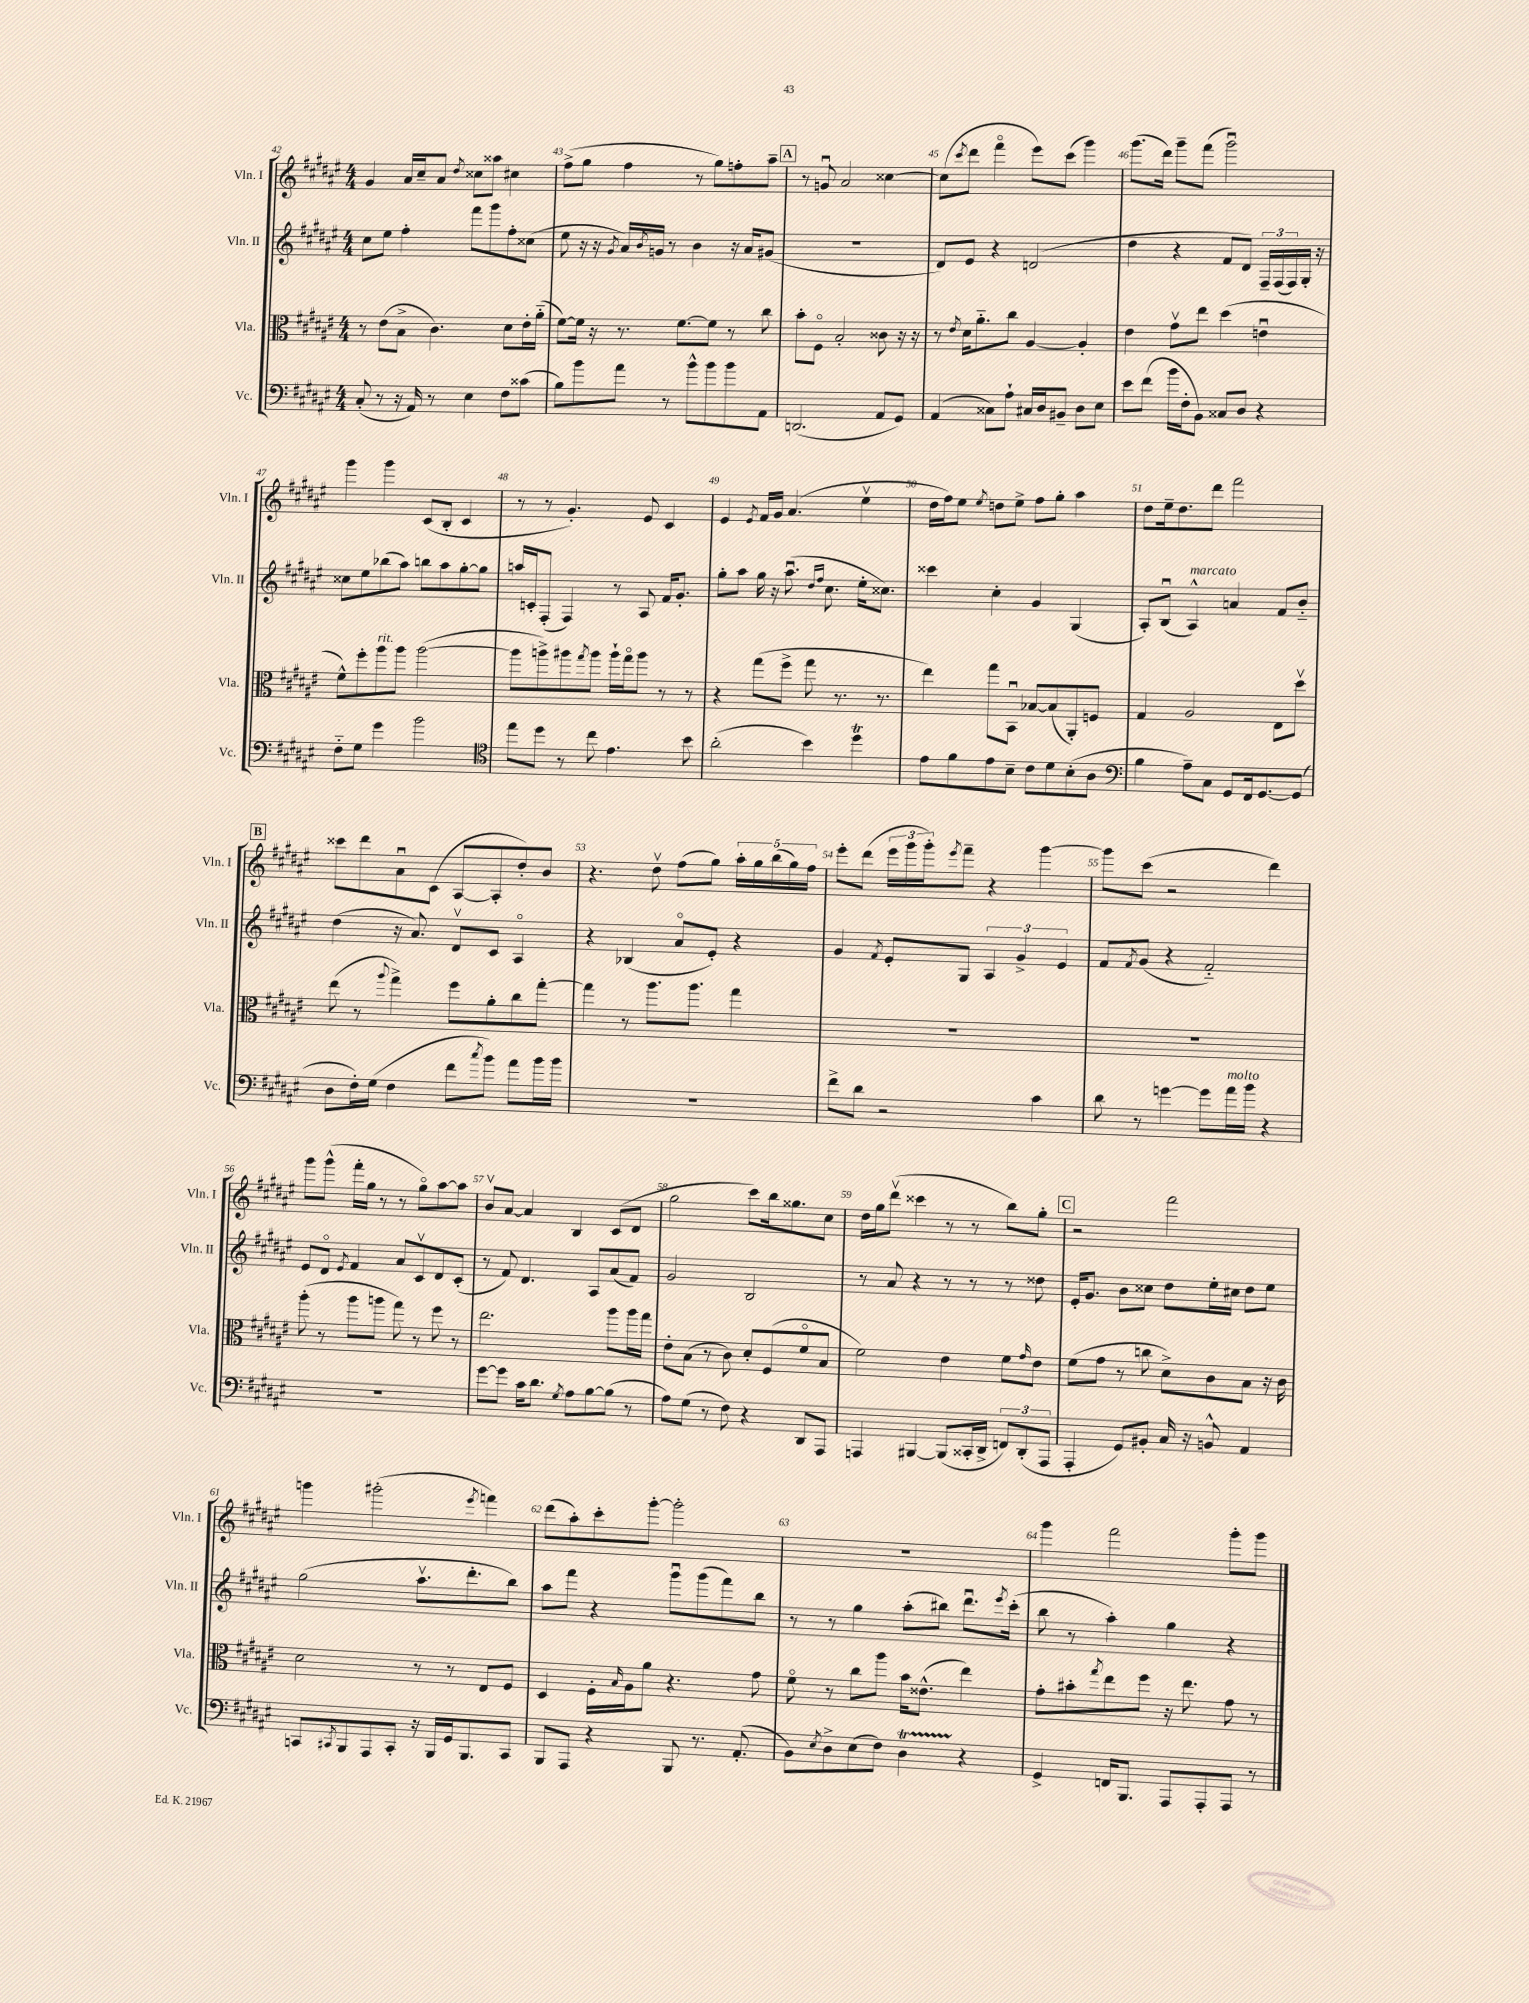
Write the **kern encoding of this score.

**kern	**kern	**kern	**kern
*part4	*part3	*part2	*part1
*staff4	*staff3	*staff2	*staff1
*I"Vc.	*I"Vla.	*I"Vln. II	*I"Vln. I
*I'Vc.	*I'Vla.	*I'Vln. II	*I'Vln. I
*clefF4	*clefC3	*clefG2	*clefG2
*k[f#c#g#d#a#e#]	*k[f#c#g#d#a#e#]	*k[f#c#g#d#a#e#]	*k[f#c#g#d#a#e#]
*M4/4	*M4/4	*M4/4	*M4/4
=42	=42	=42	=42
(8C#'/	8r	8cc#\L	4g#/
8r	(8e#\L	8ee#\J	.
16r	8B^\J	4ff#'\	16a#/LL
16AA#/)	.	.	16cc#~/J
8r	4.c#\)	.	8a#/J
.	.	.	8qdd#/
4E#\	.	8fff#\L	8cc##X\L
.	.	8ggg#\	8aa##X\J
8F#\L	8d#\L	8ff#'\	4cc#X\
(8c##X\J	16e#'\L	(8cc##X\J	.
.	(16a#\JJ	.	.
=43	=43	=43	=43
8B\L)	[8f#\L)	8ee#\	(8ff#^\L
8b\	16f#\Jk]	16r	8gg#\J
.	16r	16r	.
.	.	8qg#/	.
8a#\J	8.r	16a#/LL)	4ff#\
.	.	8qb/	.
.	.	16gn/JJ	.
8r	.	8r	.
.	[8.f#\L	.	.
8b^^\L	.	4b\	8r
8b\	8f#\J]	.	8gg#\L)
8b\	8r	16r	8ffn'\
.	.	16a#/KL	.
8AA#\J	8cc#\	(8g#X/J	8aa#~\J
!!LO:REH:place=s1:t=A
=44	=44	=44	=44
(2.DDn/	8b'\L	1r	8r
.	8F#\J	.	8gnu/
.	2B'/	.	2a#/
8AA#/L	8c##X\	.	[4cc##X\
8GG#/J)	16r	.	.
.	16r	.	.
=45	=45	=45	=45
(4AA#/	8r	8d#/L)	(8cc##\L]
.	8qe#/	.	8qccc#/
.	16d#\KL	8e#/J	8ddd#\J
.	8.a#\	.	.
8C##X\L)	.	4r	4fff#\
8A#`\J	8cc#\J	.	.
16C#X/LL	[4A#/	(2dn/	8eee#\L)
16D#/J	.	.	.
8BB#X~/J	.	.	(8ccc#\J
8D#\L	4A#'/]	.	4ggg#\)
8E#\J	.	.	.
=46	=46	=46	=46
8e#\L	4e#\	4dd#\	(8.ggg#\L
(8f#\J	.	.	.
.	.	.	16ddd#\Jk)
16b\LL	8g#v\L	4r	8ggg#~\L
16F#'\J	.	.	.
8BB\J)	8ee#\J	.	(8fff#\J
8C##X/L	(4dd#\	8f#/L	2ggg#u\)
8D#/J	.	8d#/J)	.
4r	4enu\	24F#~/LL	.
.	.	(24F#/	.
.	.	24F#/)	.
.	.	16G#'/JJ	.
.	.	16r	.
!!LO:LB:g=z
=47	=47	=47	=47
8F#\L	8f#^^\L)	8cc##X\L	4ggg#\
8G#\J	8ff#'\	8ee#\	.
!	!LO:TX:a:i:t=rit.	!	!
4g#\	8aa#\	(8bb-X\	4ggg#\
.	8aa#\J	8aa#\J)	.
2b\	([2aa#\	8bbn\L	(8c#/L
.	.	8aa#\	8B'/J
.	.	[8gg#'\	4c#/
.	.	8gg#\J]	.
=48	=48	=48	=48
*clefC4	*	*	*
8ee#\L	8aa#\L]	16aan/LL	8r
.	.	16cn'/J	.
8dd#\J	8aan^\)	(8F#'/J	8r
8r	8aa#X\	4F#/)	4.g#'/)
.	8qgg#/	.	.
8cc#\	8aa#\J	.	.
4.e#\	16aa#`\LL	8r	.
.	16gg#\J	.	.
.	8aa#\J	8A#/	8e#/
.	8r	16f#/KL	4c#/
.	.	8.g#'/J	.
8b\	8r	.	.
=49	=49	=49	=49
(2a#'\	4r	8gg#'\L	4e#/
.	.	8aa#\J	.
.	.	.	8qe#/
.	(8gg#\L	16gg#\	16f#/LL
.	.	16r	16g#/JJ
.	8ff#^\J	(8.aa#u\	(4.a#/
4b\)	8gg#\	.	.
.	.	16qqdd#/LL	.
.	.	16qqff#/JJ	.
.	.	8.cc#\	.
.	8.r	.	.
4dd#T\	.	16ee#'\KL	4ee#v\
.	8.r	8.cc##X\J)	.
=50	=50	=50	=50
8e#\L	4ee#\)	4ccc##X\	16dd#\LL
.	.	.	16ff#\J)
8f#\	.	.	8ee#\J
.	.	.	8qee#/
8e#\	8gg#\L	4cc#'\	8ddn\L
8B~\J	8BBu\J	.	8ee#^\J
8c#\L	[8B-X/L	4g#/	8ff#\L
8d#\	(8B-/]	.	8gg#'\J
(8B'\	8AA#'/)	(4G#/	4aa#\
8A#\J	8Fn/J	.	.
=51	=51	=51	=51
*clefF4	*	*	*
4B\	4G#/	8A#'/L)	8dd#\L
.	.	(8Bu/J	16ee#~\k
.	.	.	8.dd#\
!	!	!LO:TX:a:i:t=marcato	!
8A#~\L)	2A#/	4A#^^/)	.
8C#\J	.	.	8ddd#\J
8GG#/L	.	4an/	2fff#\
16FF#/k	.	.	.
[8.GG#/	.	.	.
.	8E#\L	8f#/L	.
(8GG#/J]	8dd#v\J	8b/J	.
!!LO:LB:g=z
!!LO:REH:place=s1:t=B
=52	=52	=52	=52
8D#\L	(8ee#\	(4dd#\	8ccc##X\L
16F#'\L)	8r	.	8ddd#\
(16G#\JJ	.	.	.
.	8qqaa#/	.	.
4F#\	4gg#^\)	16r	8a#u\
.	.	8.a#/)	.
.	.	.	(8c#\J
8f#\L	8ff#\L	8d#v/L	[8A#/L
8qcc#/	.	.	.
8b\J)	8a#'\	8c#/J	8A#'/]
8a#\L	8cc#\	4A#/	8dd#'/)
16b\L	[8gg#'\J	.	8b/J
16b\JJ	.	.	.
=53	=53	=53	=53
1r	4gg#\]	4r	4.r
.	8r	(4B-X/	.
.	8.aa#\L	.	8dd#v\
.	.	8a#/L	(8ff#\L
.	8.aa#\J	.	.
.	.	8e#'/J)	8gg#\J)
.	4gg#\	4r	20aa#'\LL
.	.	.	20gg#\
.	.	.	(20bb\
.	.	.	20gg#\)
.	.	.	20ff#\JJ
=54	=54	=54	=54
8f#^\L	1r	4g#/	8eee#'\L
8d#\J	.	.	(8ddd#\J
.	.	8qf#/	.
2r	.	8e#'/L	24eee#\LL
.	.	.	24ggg#\
.	.	.	24ggg#'\J)
.	.	.	8qeee#/
.	.	8G#/J	8fff#~\J
.	.	6A#/	4r
.	.	6g#^/	.
4c#\	.	.	[4ggg#\
.	.	6e#/	.
=55	=55	=55	=55
8d#\	1r	8f#/L	8ggg#\L]
.	.	8qf#/	.
8r	.	(8g#/J	(8ccc#\J
[4gn\	.	4r	2r
8g\L]	.	2f#/)	.
!LO:TX:a:i:t=molto	!	!	!
16a#\L	.	.	.
16b\JJ	.	.	.
4r	.	.	4ddd#\)
!!LO:LB:g=z
=56	=56	=56	=56
1r	(8aa#'\	8e#/L	8ggg#\L
.	8r	8d#/J	(8ggg#^^\J
.	.	8qe#/	.
.	8aa#\L	4f#/	16fff#'\LL
.	.	.	16gg#\JJ
.	8aan\J	.	8r
.	8gg#\)	8a#/L	8r
.	8r	8c#v/	8gg#\L)
.	8ff#\	8d#/	[8aa#\
.	8r	(8c#'/J	8aa#\J]
=57	=57	=57	=57
[8g#\L	2.ee#\	8r	8bv/L
8g#\J]	.	8f#/)	[8a#/J
16c#\KL	.	4.d#/	4a#/]
8.d#\J	.	.	.
8qG#/	.	.	.
8A#\L	.	.	4B/
[8B\	.	8A#/L	.
(8B\J]	8aa#\L	(8a#/	(8c#/L
8r	16aa#\L	8f#/J)	8d#/J
.	16gg#\JJ	.	.
=58	=58	=58	=58
8A#\L)	8e#'\L	2g#/	2gg#\
(8G#\J	(8B\J	.	.
8r	8r	.	.
8F#\)	8c#\)	.	.
4r	8d#'/L	2B/	8ccc#\L)
.	(8F#/	.	16bb\k
.	.	.	8.gg##X\
8DD#/L	8f#/	.	.
8AAA#/J	8B/J	.	8cc#\J
=59	=59	=59	=59
4AAAn/	2f#\)	8r	16dd#\LL
.	.	.	16gg#\J
.	.	8a#/	(8ddd#v\J
[4BBB#X/	.	4r	4ccc##X\
(8BBB#/L]	4e#\	8r	8r
16CC##X'/L	.	8r	8r
16DD#^/JJ	.	.	.
12FFn/L)	8f#\L	8r	8bb\L)
(12DD#'/	.	.	.
.	16qqg#/	.	.
.	8e#\J	8dd##X\	8gg#'\J
12AAA/J	.	.	.
!!LO:REH:place=s1:t=C
=60	=60	=60	=60
4AAA#'/	(8f#\L	16e#'/KL	2r
.	.	8.g#/J	.
.	8g#\J	.	.
8GG#/L)	8r	8b\L	.
8BB#X'/J	8ccn\	8cc##X\J	.
16C#/	8d#^\L)	8dd#\L	2fff#\
16r	.	.	.
8BBn^^/	8c#\	16ee#'\L	.
.	.	16cc#X\JJ	.
4AA#/	8B\J	8dd#\L	.
.	16r	8ee#\J	.
.	16c#\	.	.
!!LO:LB:g=z
=61	=61	=61	=61
8CCn/L	2d#\	(2gg#\	4gggn\
8qCC#X/	.	.	.
8BBB/	.	.	.
8AAA#/	.	.	(2ggg#X'\
8CC#'/J	.	.	.
16r	8r	8.aa#v\L	.
16BBB/LL	.	.	.
16GG#/J	8r	.	.
8.BBB/	.	8.ddd#'\	.
.	.	.	8qeee#/
.	8E#/L	.	4fffn\)
8CC#/J	8F#/J	8bb\J)	.
=62	=62	=62	=62
8BBB/L	4D#/	8aa#\L	(8ddd#\L
8AAA#/J	.	8fff#\J	8aa#'\)
4r	16F#'\LL	4r	8ccc#'\
.	16qqB/	.	.
.	16A#\J	.	.
.	8a#\J	.	[8ggg#'\J
8BBB/	4.r	8ggg#u\L	2ggg#'\]
8.r	.	(8ggg#\	.
.	.	8fff#\)	.
(8.AA#'/	.	.	.
.	8g#\	8bb\J	.
=63	=63	=63	=63
8BB\L)	8f#\	8r	1r
8qE#/	.	.	.
8D#^\	8r	8r	.
(8E#\	8cc#\L	4gg#\	.
8F#\J)	8aa#\J	.	.
4D#T\	16b\KL	(8aa#'\L	.
.	(8.e##X^^\J	.	.
.	.	8bb#X\J)	.
4r	4ee#\)	8.ddd#u\L	.
.	.	8qeee#/	.
.	.	(16ccc#'\Jk	.
=64	=64	=64	=64
4GG#^/	8g#'\L	8bb\	4ggg#\
.	8b#X'\	8r	.
.	8qgg#/	.	.
16FFn/KL	8ee#\	4aa#'\)	2fff#\
8.BBB/J	.	.	.
.	8ff#\J	.	.
8AAA#/L	16r	4gg#\	.
.	8.ee#\	.	.
8AAA#'/	.	.	.
8AAA#/J	8g#\	4r	8ggg#'\L
8r	8r	.	8ggg#\J
==	==	==	==
*-	*-	*-	*-
